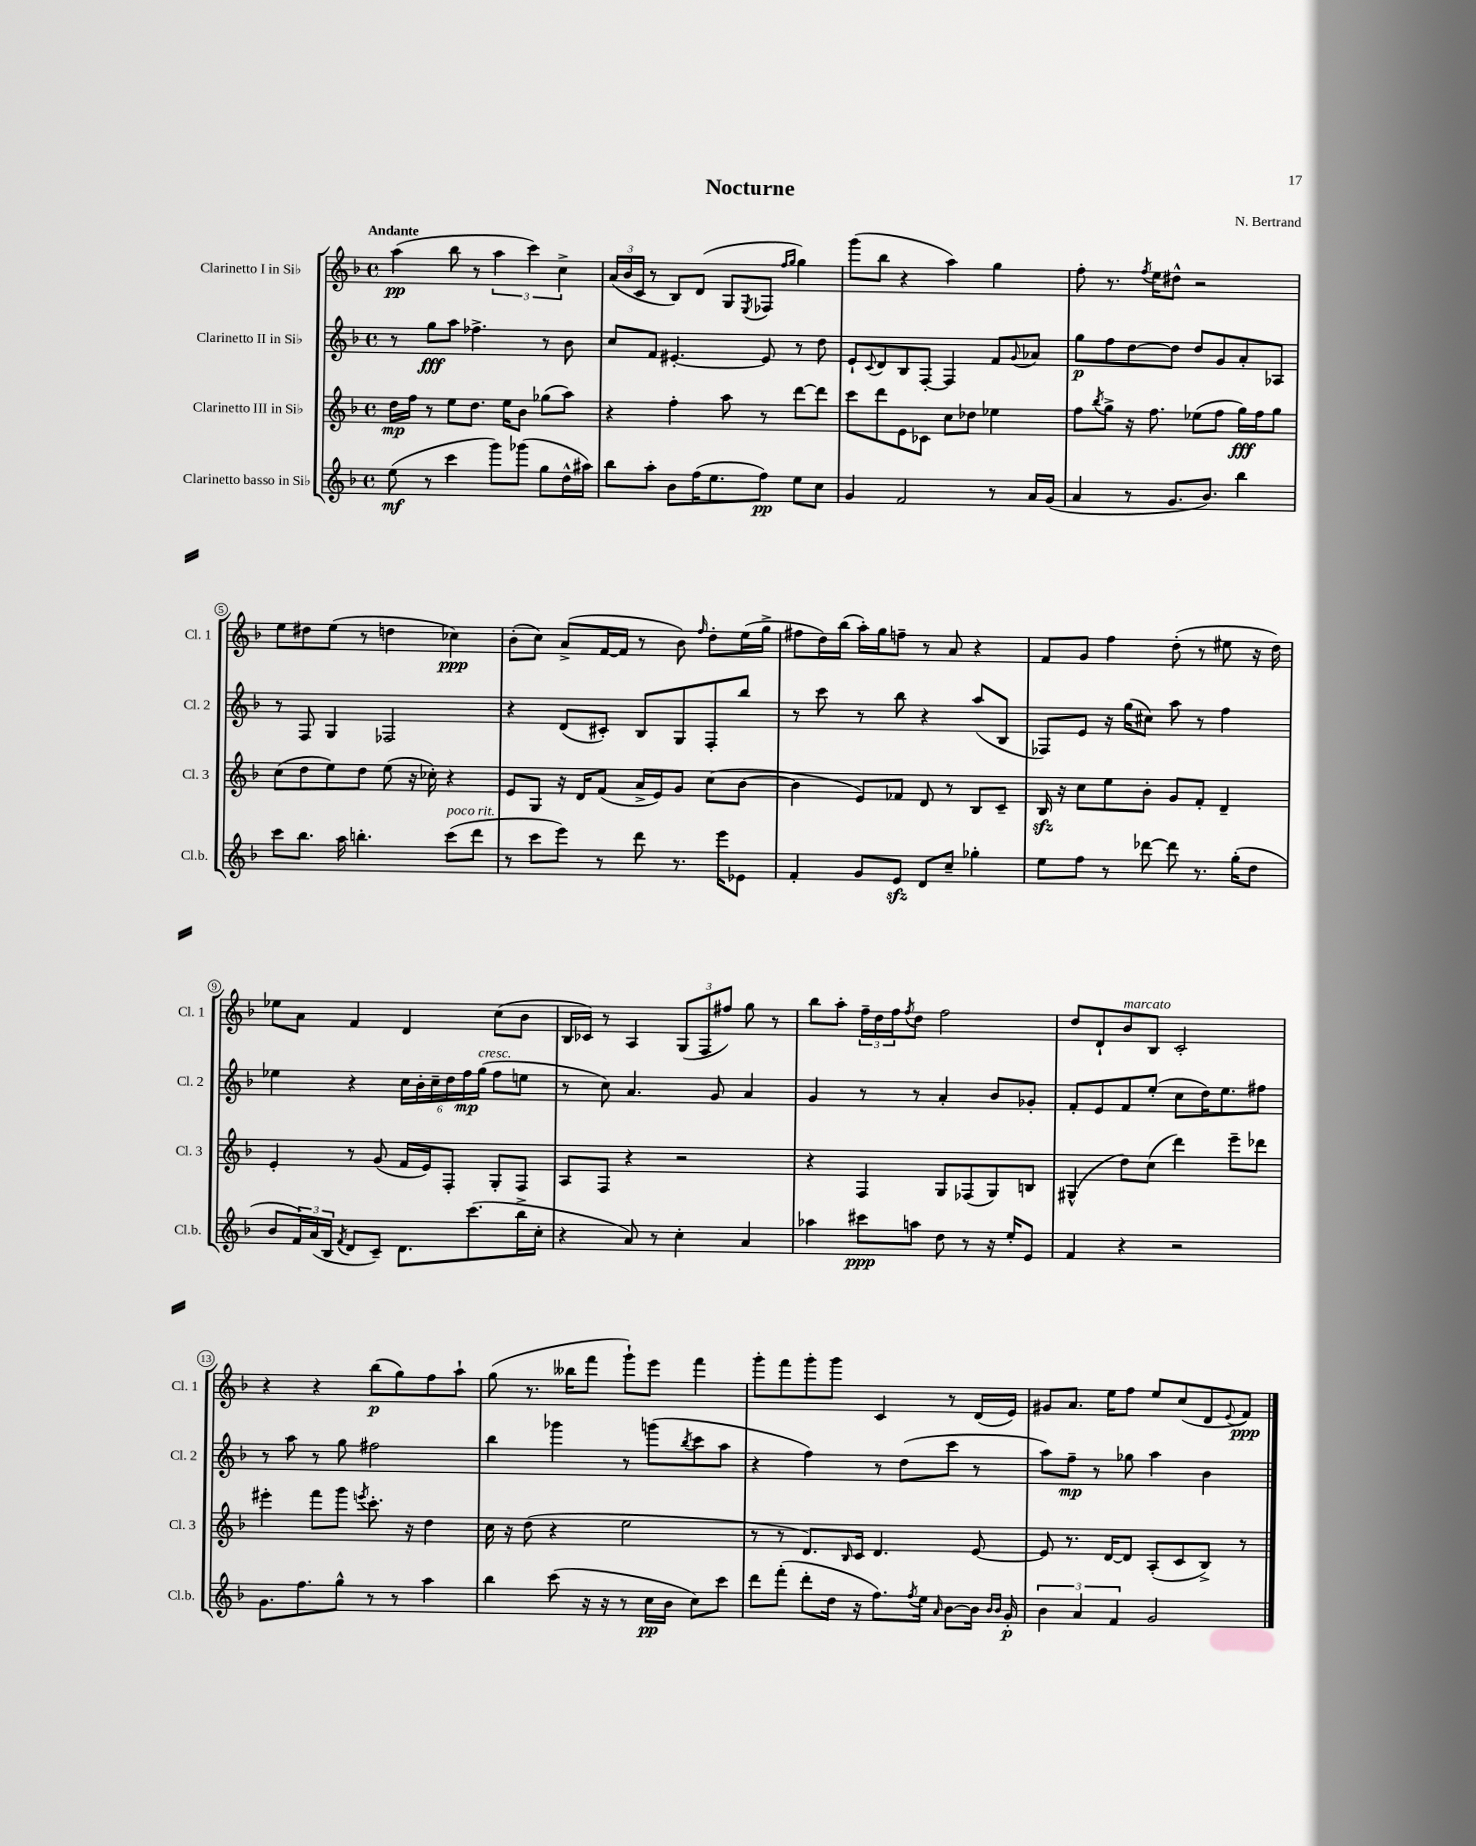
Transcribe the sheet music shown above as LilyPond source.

\header { title = "Nocturne" composer = "N. Bertrand" }
<<
\new StaffGroup <<
\new Staff = "s0" \with { instrumentName = "Clarinetto I in Sib" shortInstrumentName = "Cl. 1" } {
    \clef treble \key f \major \defaultTimeSignature \time 4/4 \tempo "Andante"
    a''4\pp( bes''8 r8 \tuplet 3/2 { a''4 c'''4) c''4-> } |
    \tuplet 3/2 { a'16( bes'16 c'16 } r8 bes8) d'8( g8 \acciaccatura { e8 } fes8 \grace { f''16 g''16 } g''4) |
    g'''8( bes''8 r4 a''4) g''4 |
    f''8-. r8. \acciaccatura { f''8 } e''16 dis''8-^ r2 |
    e''8 dis''8 e''8( r8 d''4 ces''4\ppp) |
    bes'8-.( c''8) a'8->( f'16~ f'16 r8 bes'8) \grace { f''16 } d''8-. e''16( g''16-> |
    fis''8 d''16) bes''16( a''16-.) g''16 f''8-- r8 a'8 r4 |
    f'8 g'8 f''4 d''8-.( r8 eis''8 r16 d''16) |
    ees''8 a'8 f'4 d'4 c''8( bes'8 |
    bes16 ces'16) r8 a4 \tuplet 3/2 { g8( f8 fis''8) } g''8 r8 |
    bes''8 a''8-. \tuplet 3/2 { f''16-- d''16 f''16 } \acciaccatura { f''8 } d''8 f''2 |
    d''8 d'8-! bes'8^\markup { \italic "marcato" } bes8 c'2-. |
    r4 r4 bes''8\p( g''8) f''8 a''8-! |
    g''8( r8. beses''16 f'''8 g'''8-!) e'''8 f'''4 |
    g'''8-. f'''8 g'''8-. g'''8 c'4 r8 d'16( e'16) |
    gis'8 a'8. e''16 f''8 e''8 c''8( d'8 \appoggiatura { e'8 } f'8\ppp) \bar "|." |
}
\new Staff = "s1" \with { instrumentName = "Clarinetto II in Sib" shortInstrumentName = "Cl. 2" } {
    \clef treble \key f \major \defaultTimeSignature \time 4/4
    r8 g''8\fff a''8 fes''4.-> r8 bes'8 |
    c''8 f'8 eis'4.~-. eis'8 r8 d''8 |
    e'8-! \appoggiatura { c'8 } d'8 bes8 f8~-. f4 f'8 \appoggiatura { g'8 } aes'8 |
    g''8\p f''8 d''8~ d''8 d''8 g'8 a'8-. aes8 |
    r8 f8 g4 fes2 |
    r4 d'8( cis'8-.) bes8 g8 f8-. bes''8 |
    r8 c'''8 r8 bes''8 r4 a''8( bes8 |
    fes8) e'8 r16 g''16( cis''8) a''8 r8 f''4 |
    ees''4 r4 \tuplet 6/4 { c''16 bes'16-. c''16-- d''16 f''16\mp g''16^\markup { \italic "cresc." }( } f''8 e''8 |
    r8 c''8) a'4. g'8 a'4 |
    g'4 r8 r8 a'4-. bes'8 ges'8-. |
    f'8-. e'8 f'8 e''8-.( c''8 d''16) e''8. fis''8 |
    r8 a''8 r8 g''8 fis''2 |
    bes''4 ges'''4 r8 g'''8( \acciaccatura { bes''8 } c'''8 a''8 |
    r4 f''4) r8 d''8( c'''8 r8 |
    a''8) f''8--\mp r8 ges''8 a''4 bes'4 \bar "|." |
}
\new Staff = "s2" \with { instrumentName = "Clarinetto III in Sib" shortInstrumentName = "Cl. 3" } {
    \clef treble \key f \major \defaultTimeSignature \time 4/4
    d''16\mp f''16 r8 e''8 d''8. e''16 bes'8 ges''8( a''8) |
    r4 f''4-. a''8 r8 d'''8~ d'''8 |
    c'''8 d'''8 e'8 ces'8 c''8 des''8 ees''4 |
    f''8 \acciaccatura { bes''8 } g''8-> r16 f''8. ees''8( f''8 g''16\fff) f''16 g''8 |
    c''8( d''8 e''8) d''8 e''8( r16 ces''16-.) r4 |
    e'8 g8 r16 d'16 f'8( a'16-> e'16) g'8 c''8( bes'8~ |
    bes'4 e'8) fes'8 d'8 r8 bes8 c'8-- |
    bes16\sfz r16 c''8 e''8 bes'8-. g'8 f'8-. d'4-- |
    e'4-. r8 g'8( f'16 e'16) f8-. g8-. f8 |
    a8 f8 r4 r2 |
    r4 f4 g8 fes8( g8) b8 |
    gis4-^( d''8) c''8( d'''4) e'''8-- des'''8 |
    eis'''4-. f'''8 g'''8 \acciaccatura { e'''8 } c'''8.-. r16 d''4 |
    c''16 r16 d''8( r4 e''2 |
    r8 r8 d'8.) \grace { bes16 } c'16 d'4. e'8~ |
    e'8 r8. d'16~ d'8 a8-.( c'8 bes8->) r8 \bar "|." |
}
\new Staff = "s3" \with { instrumentName = "Clarinetto basso in Sib" shortInstrumentName = "Cl.b." } {
    \clef treble \key f \major \defaultTimeSignature \time 4/4
    e''8\mf( r8 c'''4 g'''8) ges'''8( g''8 d''16-^ ais''16) |
    bes''8 a''8-. bes'8 f''16( e''8. f''8\pp) e''8 c''8 |
    g'4 f'2 r8 a'16 g'16( |
    a'4 r8 g'8. bes'8.) bes''4 |
    c'''8 bes''8. a''16 b''4.-. c'''8^\markup { \italic "poco rit." }( d'''8 |
    r8 c'''8 e'''8) r8 d'''8 r8. e'''16 ees'8 |
    f'4-. g'8 e'8\sfz d'8 c''8-- ges''4-. |
    e''8 f''8 r8 des'''8~ des'''8 r8. g''16-.( d''8 |
    bes'8 \tuplet 3/2 { f'16) a'16( bes16 } \acciaccatura { f'8 } d'8 c'8--) d'8. c'''8.( bes''16-> c''16-. |
    r4 a'8) r8 c''4-. a'4 |
    aes''4 cis'''8\ppp a''8 d''8 r8 r16 e''16-. e'8 |
    f'4 r4 r2 |
    g'8. f''8. g''8-^ r8 r8 a''4 |
    bes''4 c'''8( r16 r16 r8 c''16\pp bes'16 c''8) c'''8 |
    d'''8 f'''8-.( d'''8-. d''16 r16 f''8.) \acciaccatura { f''8 } e''16 \grace { a'16 } bes'8~ bes'16 \grace { bes'16 bes'16 } g'16-.\p |
    \tuplet 3/2 { bes'4 a'4 f'4 } g'2 \bar "|." |
}
>>
>>
\layout { \context { \Score \override BarNumber.stencil = #(make-stencil-circler 0.1 0.3 ly:text-interface::print) } }
